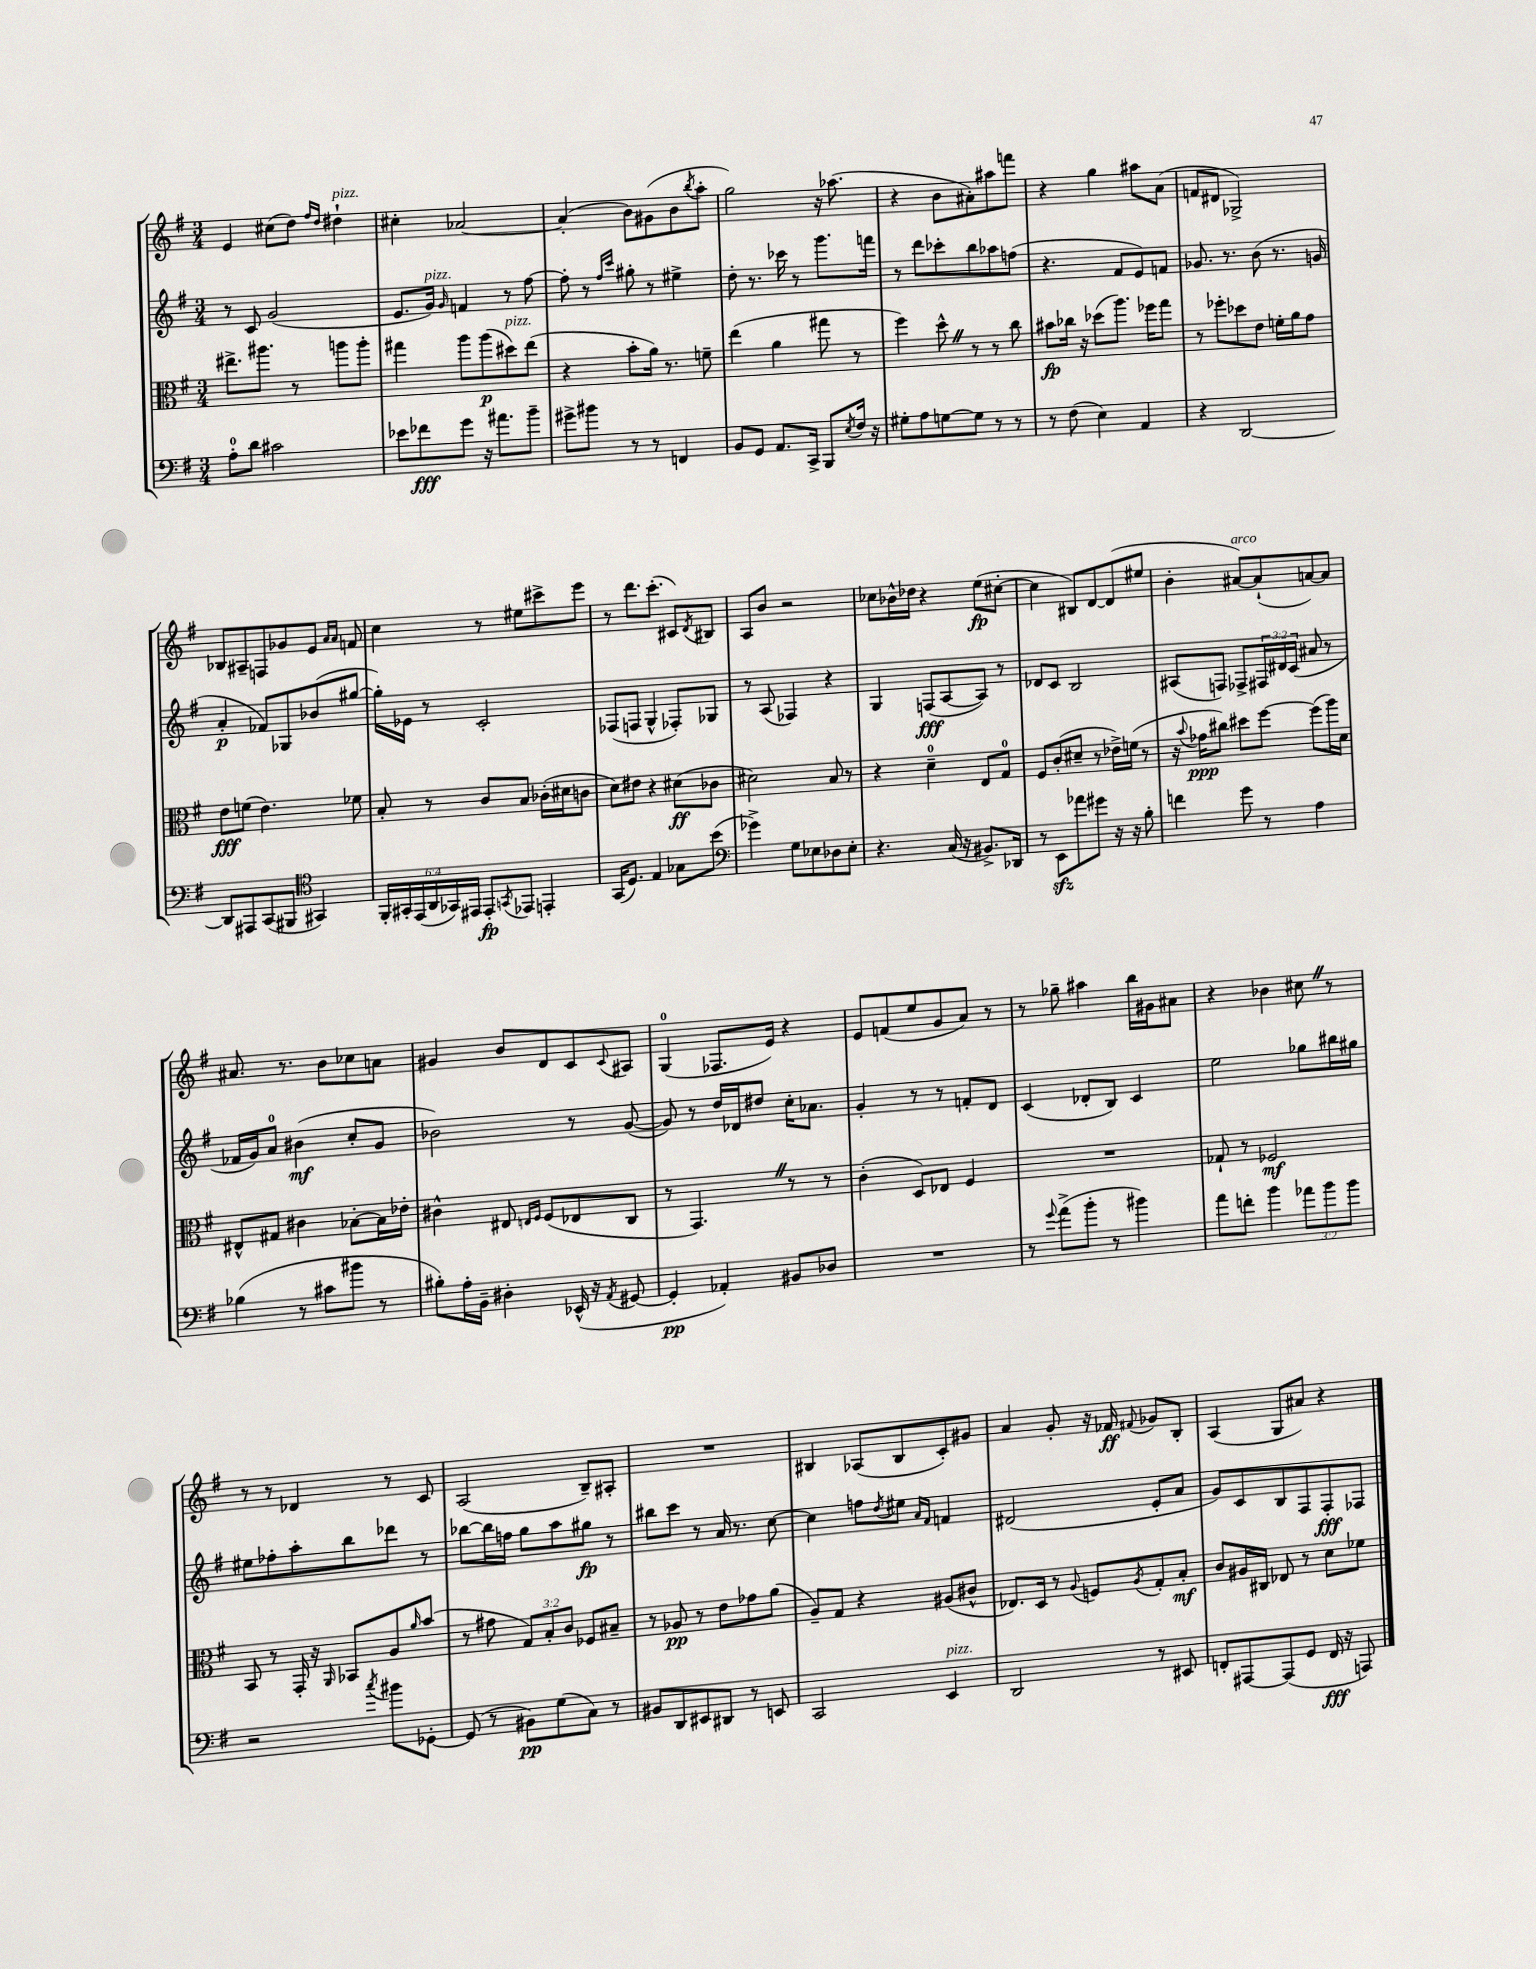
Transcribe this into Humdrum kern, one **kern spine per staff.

**kern	**kern	**kern	**kern
*staff4	*staff3	*staff2	*staff1
*clefF4	*clefC3	*clefG2	*clefG2
*k[f#]	*k[f#]	*k[f#]	*k[f#]
*M3/4	*M3/4	*M3/4	*M3/4
8A'	8.ee#^	8r	4e
8d	.	8c	.
.	8.aa#	.	.
2c#	.	(2g	(8cc#
.	8r	.	8dd)
.	.	.	16qqff#
.	.	.	16qqdd
.	8aa	.	4dd#`
.	8aa'	.	.
=	=	=	=
8e-	4gg#	8.e	4cc#'
8f-	.	.	.
.	.	16g)	.
.	.	16qqg	.
8g	8aa	4f	[2a-
16r	(8aa	.	.
8.a#	.	.	.
.	8dd#)	8r	.
8b~	(8ee	[8ff#	.
=	=	=	=
8g#^	4r	8ff#']	(4a-']
8b#	.	8r	.
.	.	16qqff#	.
.	.	16qqccc	.
8r	8b'	8gg#'	8b)
8r	16a)	8r	(8g#
.	8.r	.	.
4FF	.	4ee#^	8b
.	.	.	8qbb
.	8f~	.	8aa'
=	=	=	=
8BB	(4ee	8dd'	2gg)
8GG	.	8.r	.
8.AA	4a	.	.
.	.	16ccc-	.
.	.	8r	.
16CC^	.	.	.
8BBB	8gg#	8.ggg	16r
.	.	.	(8.aa-
8qE	.	.	.
16F#	8r	.	.
16r	.	16fff	.
=	=	=	=
8G#'	4ff#)	8r	4r
8A	.	8ddd	.
[8G	8dd^^	8ccc-'	8b
8G]	8r	8bb	8a#')
8r	8r	8aa-	8aa#
8r	8cc	(8ff	8fff
=	=	=	=
8r	8b#	4.r	4r
(8F#	16cc-	.	.
.	16r	.	.
4E)	(8dd-	.	4gg
.	8.aa)	8f#	.
4AA	.	8e)	8aa#
.	16ff-	.	.
.	8gg	8f	(8a
=	=	=	=
4r	8r	8.g-	8f
.	8ff-'	.	8d#
.	.	8.r	.
[2DD	8dd-	.	2G-^)
.	8e	(8b	.
.	16f'	8.r	.
.	16a	.	.
.	8g	.	.
.	.	16g	.
=	=	=	=
8DD]	8e	4a'	8B-
8AAA#	(8f	.	8A#~
(8CC	4.e)	8f-)	8F
8BBB#	.	8G-	8g-
*clefC4	*	*	*
4GG#)	.	(8b-	8e
.	.	.	16qqa
.	.	.	16qqa
.	8f-	[8gg#	8f
=	=	=	=
24FF#'	8B'	16gg#'])	4cc
24GG#'	.	.	.
.	.	16e-	.
(24EE	.	.	.
24AA	8r	8r	.
24GG-)	.	.	.
24EE#	.	.	.
8EE#'	8c	2c'	8r
8qGG	.	.	.
8EE-	8B	.	8ee#
4EE'	(16c-'	.	8ccc#^
.	16d#	.	.
.	8c	.	8eee
=	=	=	=
(16GG	8d)	(8F-	8r
8.D)	.	.	.
.	8e#	8F	8.ddd
4E	4r	4G^^	.
.	.	.	(8.ccc'
8G-	(8d#	8F-')	8c#)
.	.	.	8qd
(8b	8c-	8G-	8B#
=	=	=	=
*clefF4	*	*	*
4g-^)	2d#)	8r	8A
.	.	(8A	8b
8G	.	4F-)	2r
8E-	.	.	.
8D-	8B	4r	.
8E-'	8r	.	.
=	=	=	=
4.r	4r	4G	8cc-
.	.	.	16b-^^
.	.	.	16dd-
.	4d~	(8F	4r
(16C	.	[8A	.
16r	.	.	.
8.BB#^)	8E	8A])	(8ee
.	8G	8r	[8cc#'
16DD-	.	.	.
=	=	=	=
8r	8F#	8d-	4cc#]
8EE	(8c'	8c	.
8a-	8d#~	2B	8B#)
8g#	8r	.	[8d
16r	16e-^)	.	(8d]
16r	(16f	.	.
8B'	8r	.	8ee#
=	=	=	=
4f	16r	(8A#	4b'
.	8qqb	.	.
.	16g-	.	.
.	8cc#)	8F)	.
8g	8dd#	8F-^	[8a#)
8r	[8ff#	24F#	(8a#`]
.	.	24d#	.
.	.	(24c	.
4A	(8ff#]	8a#	[8a)
.	16aa)	8r	8a]
.	16d	.	.
=	=	=	=
(4B-	8E#^^	16f-	8.a#
.	.	16g)	.
.	8G#	8a	.
.	.	.	8.r
8r	4c#	(4b#	.
8c#	.	.	8b
8b#	[8B-'	8cc'	8cc-
8r	16B-]	8g	8a
.	16e-'	.	.
=	=	=	=
8B#')	4c#^^	2b-)	4g#
16A'	.	.	.
16BB~	.	.	.
4D#'	8E#	.	8b
.	16qqE	.	.
.	16qqF#	.	.
.	(8F#	.	8d
(16EE-^^	8E-	8r	8c
16r	.	.	.
8qAA	.	.	8qqc
[8GG#	8C	([8g	8A#
=	=	=	=
4GG#']	8r	8g])	(4G
.	4.GG)	8r	.
4AA-')	.	16dd	8.F-
.	.	16d-	.
.	.	8dd#	.
.	.	.	16e)
8BB#	8r	16cc'	4r
.	.	8.a-	.
8D-	8r	.	.
=	=	=	=
2.r	(4c'	4g'	8e
.	.	.	(8f
.	8D)	8r	8ee
.	8E-	8r	8g
.	4F#	8f'	8a)
.	.	8d	8r
=	=	=	=
8r	2.r	(4c	8r
8qqg	.	.	.
(8a^	.	.	8gg-~
8b'	.	8d-'	4aa#
8r	.	8B)	.
4b#)	.	4c	16bb
.	.	.	16g#
.	.	.	8a#
=	=	=	=
8a	8G-`	2ee	4r
8f'	8r	.	.
4b	2F-	.	4b-
12a-	.	8gg-	8cc#
12b	.	.	.
.	.	16bb#	8r
12b	.	.	.
.	.	16gg#	.
=	=	=	=
2r	8BB	8ee#	8r
.	8r	8ff-'	8r
.	16GG'	8aa'	4d-
.	16r	.	.
.	16qqAA	.	.
.	8BB-	8bb	.
8qcc	.	.	.
8b#	8A	8ddd-	8r
.	16qqa	.	.
[8GG-'	(8b	8r	8c
=	=	=	=
(8GG-]	8r	[8bb-	(2A
8r	8g#	16bb-]	.
.	.	16ff	.
8BB#)	12G)	8gg	.
.	12B'	.	.
(8G	.	8aa	.
.	12c	.	.
8C)	8F-	8gg#	8B~)
8r	8B#~	8r	8A#'
=	=	=	=
8BB#	8r	8bb#	2.r
8DD	8A-	8ccc	.
8EE#	8r	8r	.
8DD#	8e	16a	.
.	.	8.r	.
8r	8g-	.	.
8EE	(8a	[8cc	.
=	=	=	=
2CC	8A~)	4cc]	4B#
.	8G	.	.
.	4r	8ff	(8A-
.	.	8qdd	.
.	.	8ee#	8B#
.	.	16qqa	.
.	.	16qqf#	.
4EE	(8A#	4f	8c')
.	8c#^^	.	8g#
=	=	=	=
2DD	8.E-)	(2d#	4a
.	16D	.	.
.	8r	.	8g'
.	8qqA	.	.
.	8F	.	16r
.	.	.	16f-
.	8qA	.	8qqf#
8r	8G'	8e'	8g-
8EE#	8B'	8a	8B'
=	=	=	=
8FF'	8c	8g)	(4A
[8AAA#	16A#	8c	.
.	16C#	.	.
(8AAA#]	8E-	8B	8G
8GG	8r	8F#	8a#)
16FF	8d	8F#'	4r
16r	.	.	.
8AAA)	8f-	8F-	.
==	==	==	==
*-	*-	*-	*-
